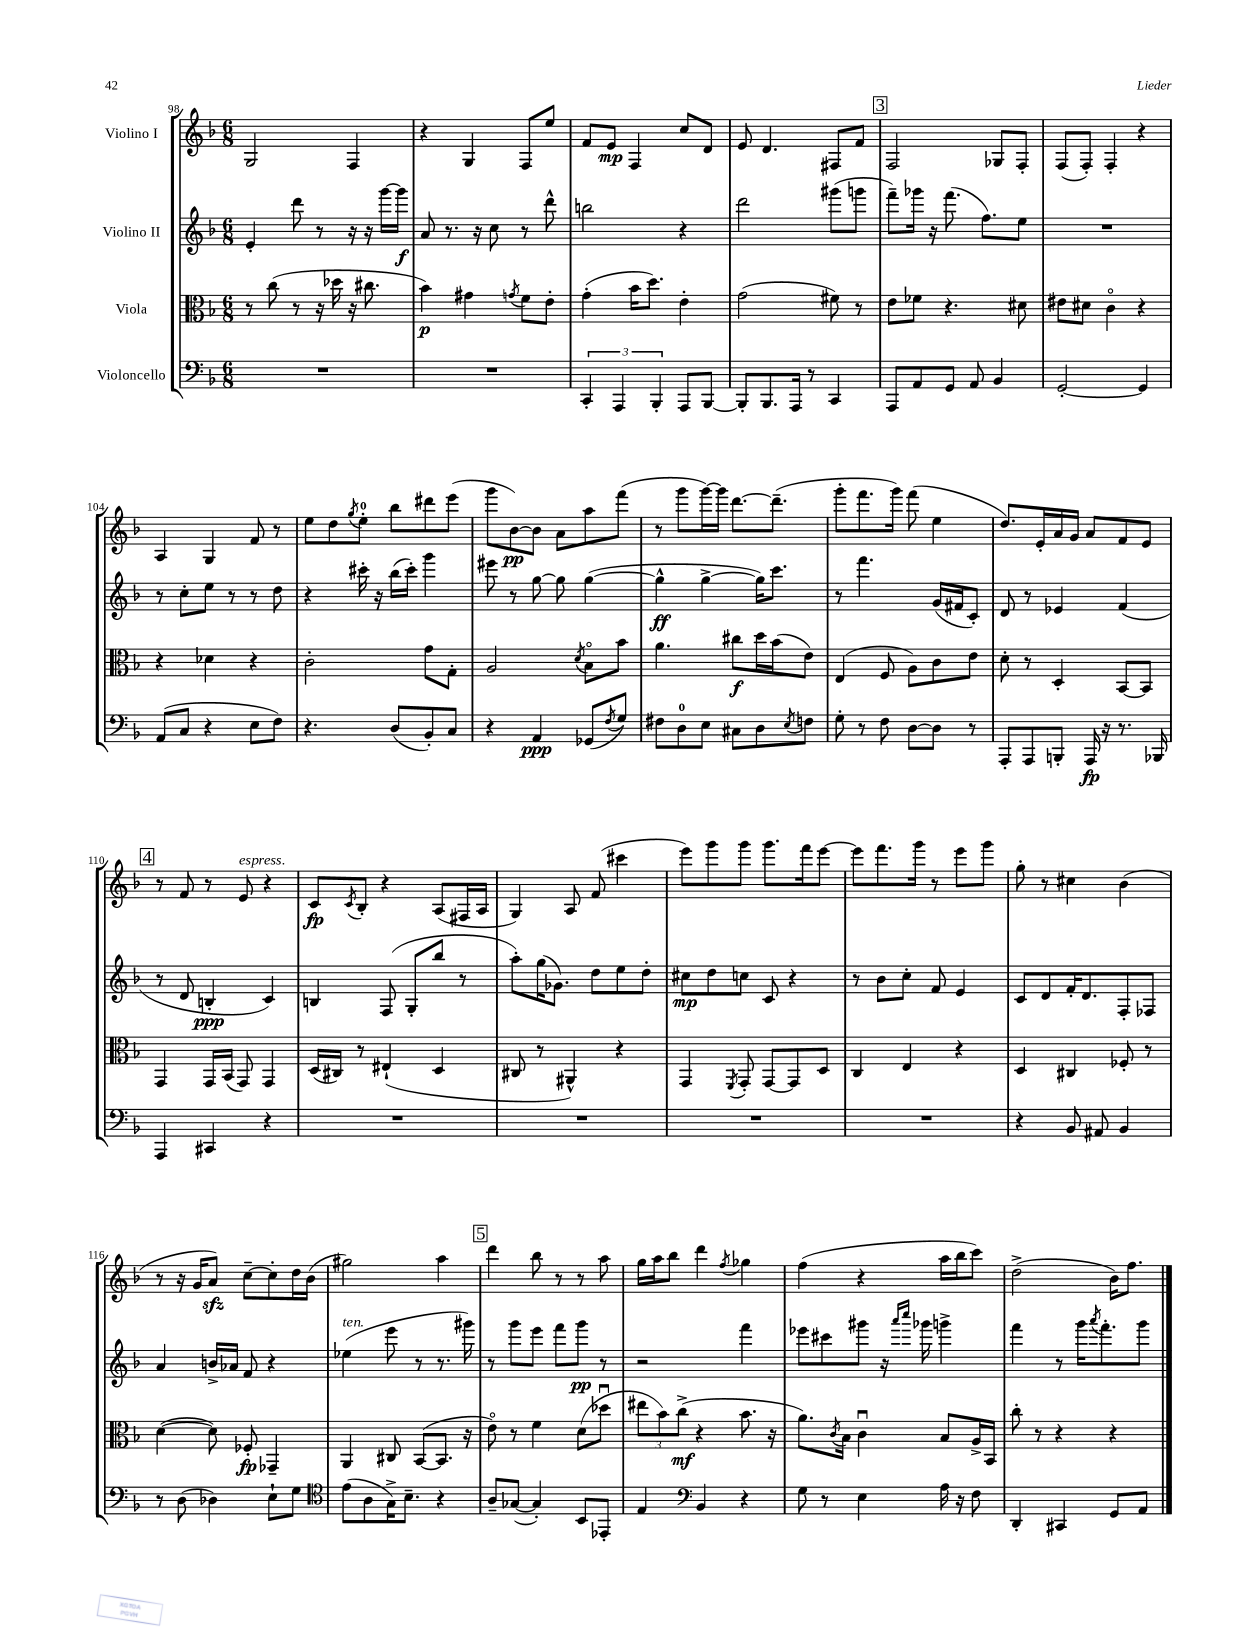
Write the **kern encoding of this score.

**kern	**kern	**kern	**kern
*staff4	*staff3	*staff2	*staff1
*clefF4	*clefC3	*clefG2	*clefG2
*k[b-]	*k[b-]	*k[b-]	*k[b-]
*M6/8	*M6/8	*M6/8	*M6/8
2.r	8r	4e'	2G
.	(8cc	.	.
.	8r	8ddd	.
.	16r	8r	.
.	16dd-	.	.
.	16r	16r	4F
.	8.cc#	16r	.
.	.	[16ggg	.
.	.	16ggg]	.
=	=	=	=
2.r	4b-)	8a	4r
.	.	8.r	.
.	4g#	.	4G
.	.	16r	.
.	.	8cc	.
.	8qg	.	.
.	8f	8r	8F
.	8e'	8ddd^^	8ee
=	=	=	=
6CC'	(4g'	2bb	8f
.	.	.	8e
6AAA	.	.	.
.	16b-	.	4F
.	8.dd)	.	.
6BBB-'	.	.	.
8AAA	4e'	4r	8cc
[8BBB-	.	.	8d
=	=	=	=
8BBB-']	(2g	2ddd	8e
8.BBB-	.	.	4.d
16AAA	.	.	.
8r	.	.	.
4CC	8f#)	(8ggg#	8F#
.	8r	8ggg	8f
=	=	=	=
8AAA	8e	8fff~)	2F
8AA	8f-	16ggg-	.
.	.	16r	.
8GG	4.r	(8.fff	.
8AA	.	.	.
.	.	8.ff)	.
4BB-	.	.	8G-
.	8d#	8ee	8F'
=	=	=	=
[2GG'	8e#	2.r	(8F
.	8d#	.	8F')
.	4co	.	4F'
4GG]	4r	.	4r
=	=	=	=
(8AA	4r	8r	4A
8C	.	8cc'	.
4r	4d-	8ee	4G
.	.	8r	.
8E	4r	8r	8f
8F)	.	8dd	8r
=	=	=	=
4.r	2c'	4r	8ee
.	.	.	8dd
.	.	.	8qgg
.	.	16ccc#'	8ee'
.	.	16r	.
(8D	.	(16bb-	8bb-
.	.	16ccc#')	.
8BB-')	8g	4ggg	8ddd#
8C	8G'	.	(8eee
=	=	=	=
4r	2A	8eee#	8ggg
.	.	8r	[8b-)
4AA	.	[8gg	8b-]
.	.	8gg]	8a
.	8qd	.	.
(8GG-	8B-o	([4gg	8aa
8qF	.	.	.
8G)	8b-	.	(8fff
=	=	=	=
8F#	4.a	4gg^^]	8r
8D	.	.	8ggg
8E	.	[4gg^	[16ggg)
.	.	.	16ggg]
8C#	8cc#	.	[8.ddd
8D	16dd	16gg])	.
.	(16b-	8.ccc	(8.ddd~]
8qE	.	.	.
8F	8e)	.	.
=	=	=	=
8G'	(4E	8r	8ggg'
8r	.	4.fff	8.fff
8F	8F	.	.
.	.	.	16ggg)
[8D	8A)	.	(8fff
8D]	8c	(16g	4ee
.	.	16f#	.
8r	8e	8c')	.
=	=	=	=
8AAA'	8d'	8d	8.dd)
8AAA	8r	8r	.
.	.	.	16e'
8BBB'	4D'	4e-	16a
.	.	.	16g
16AAA	.	.	8a
16r	.	.	.
8.r	[8BB-	(4f	8f
.	8BB-]	.	8e
16BBB-	.	.	.
=	=	=	=
4AAA	4GG	8r	8r
.	.	8d	8f
4CC#	16GG	4B'	8r
.	(16BB-	.	.
.	8GG)	.	8e
4r	4GG	4c)	4r
=	=	=	=
2.r	(16D	4B	8c
.	16C#)	.	.
.	.	.	8qc
.	8r	.	8B-'
.	(4E#`	(8F	4r
.	.	8G'	.
.	4D	8bb-	(8A
.	.	8r	16F#
.	.	.	16A
=	=	=	=
2.r	8C#	8aa')	4G)
.	8r	(16gg	.
.	.	8.g-)	.
.	4AA#^^)	.	8A
.	.	8dd	(8f
.	4r	8ee	4ccc#
.	.	8dd'	.
=	=	=	=
2.r	4GG	8cc#	8eee)
.	.	8dd	8ggg
.	8qFF	.	.
.	8GG'	8cc	8ggg
.	[8GG	8c	8.ggg
.	8GG]	4r	.
.	.	.	16fff
.	8D	.	[8eee
=	=	=	=
2.r	4C	8r	8eee]
.	.	8b-	8.fff
.	4E	8cc'	.
.	.	.	16ggg
.	.	8f	8r
.	4r	4e	8eee
.	.	.	8ggg
=	=	=	=
4r	4D	8c	8gg'
.	.	8d	8r
8BB-	4C#	16f'	4cc#
.	.	8.d	.
8AA#	.	.	.
4BB-	8F-'	8F'	(4b-
.	8r	8F-	.
=	=	=	=
8r	([4d	4a	8r
(8D	.	.	16r
.	.	.	16g
4D-)	8d])	16b^	8a)
.	.	16a-	.
.	8F-'	8f	[8cc~
8E`	4GG-~	4r	8cc']
8G	.	.	16dd
.	.	.	(16b-
=	=	=	=
*clefC4	*	*	*
(8e	4AA	(4ee-	2gg#)
8A	.	.	.
16G^)	8C#	8eee	.
8.B-~	.	.	.
.	([8BB-	8r	.
4r	8.BB-]	8.r	4aa
.	16r	16ggg#)	.
=	=	=	=
8A~	8eo)	8r	4ddd
([8G-	8r	8ggg	.
4G-'])	4f	8eee	8bb-
.	.	8fff	8r
8BB-	(8d	8ggg	8r
8EE-'	8dd-u	8r	8aa
=	=	=	=
4E	12ee#	2r	16gg
.	.	.	16aa
.	12b-)	.	.
.	.	.	8bb-
.	(12cc^	.	.
*clefF4	*	*	*
4BB-	4r	.	4ddd
.	.	.	8qff
4r	8.b-	4fff	4gg-
.	16r	.	.
=	=	=	=
8G	8.a)	8eee-	(4ff
8r	.	8ccc#	.
.	8qc	.	.
.	16B-	.	.
4E	4cu	8ggg#	4r
.	.	16r	.
.	.	16qqaaa	.
.	.	16qqcccc	.
.	.	16ggg-	.
16A	8B-	4ggg^	16aa
16r	.	.	16bb-
8F	16A^	.	8ccc)
.	16BB-	.	.
=	=	=	=
4DD'	8cc'	4fff	(2dd^
.	8r	.	.
4CC#	4r	8r	.
.	.	16ggg	.
.	.	8qaaa	.
.	.	8.fff'	.
8GG	4r	.	16b-)
.	.	.	8.ff
8AA	.	8ggg	.
==	==	==	==
*-	*-	*-	*-
